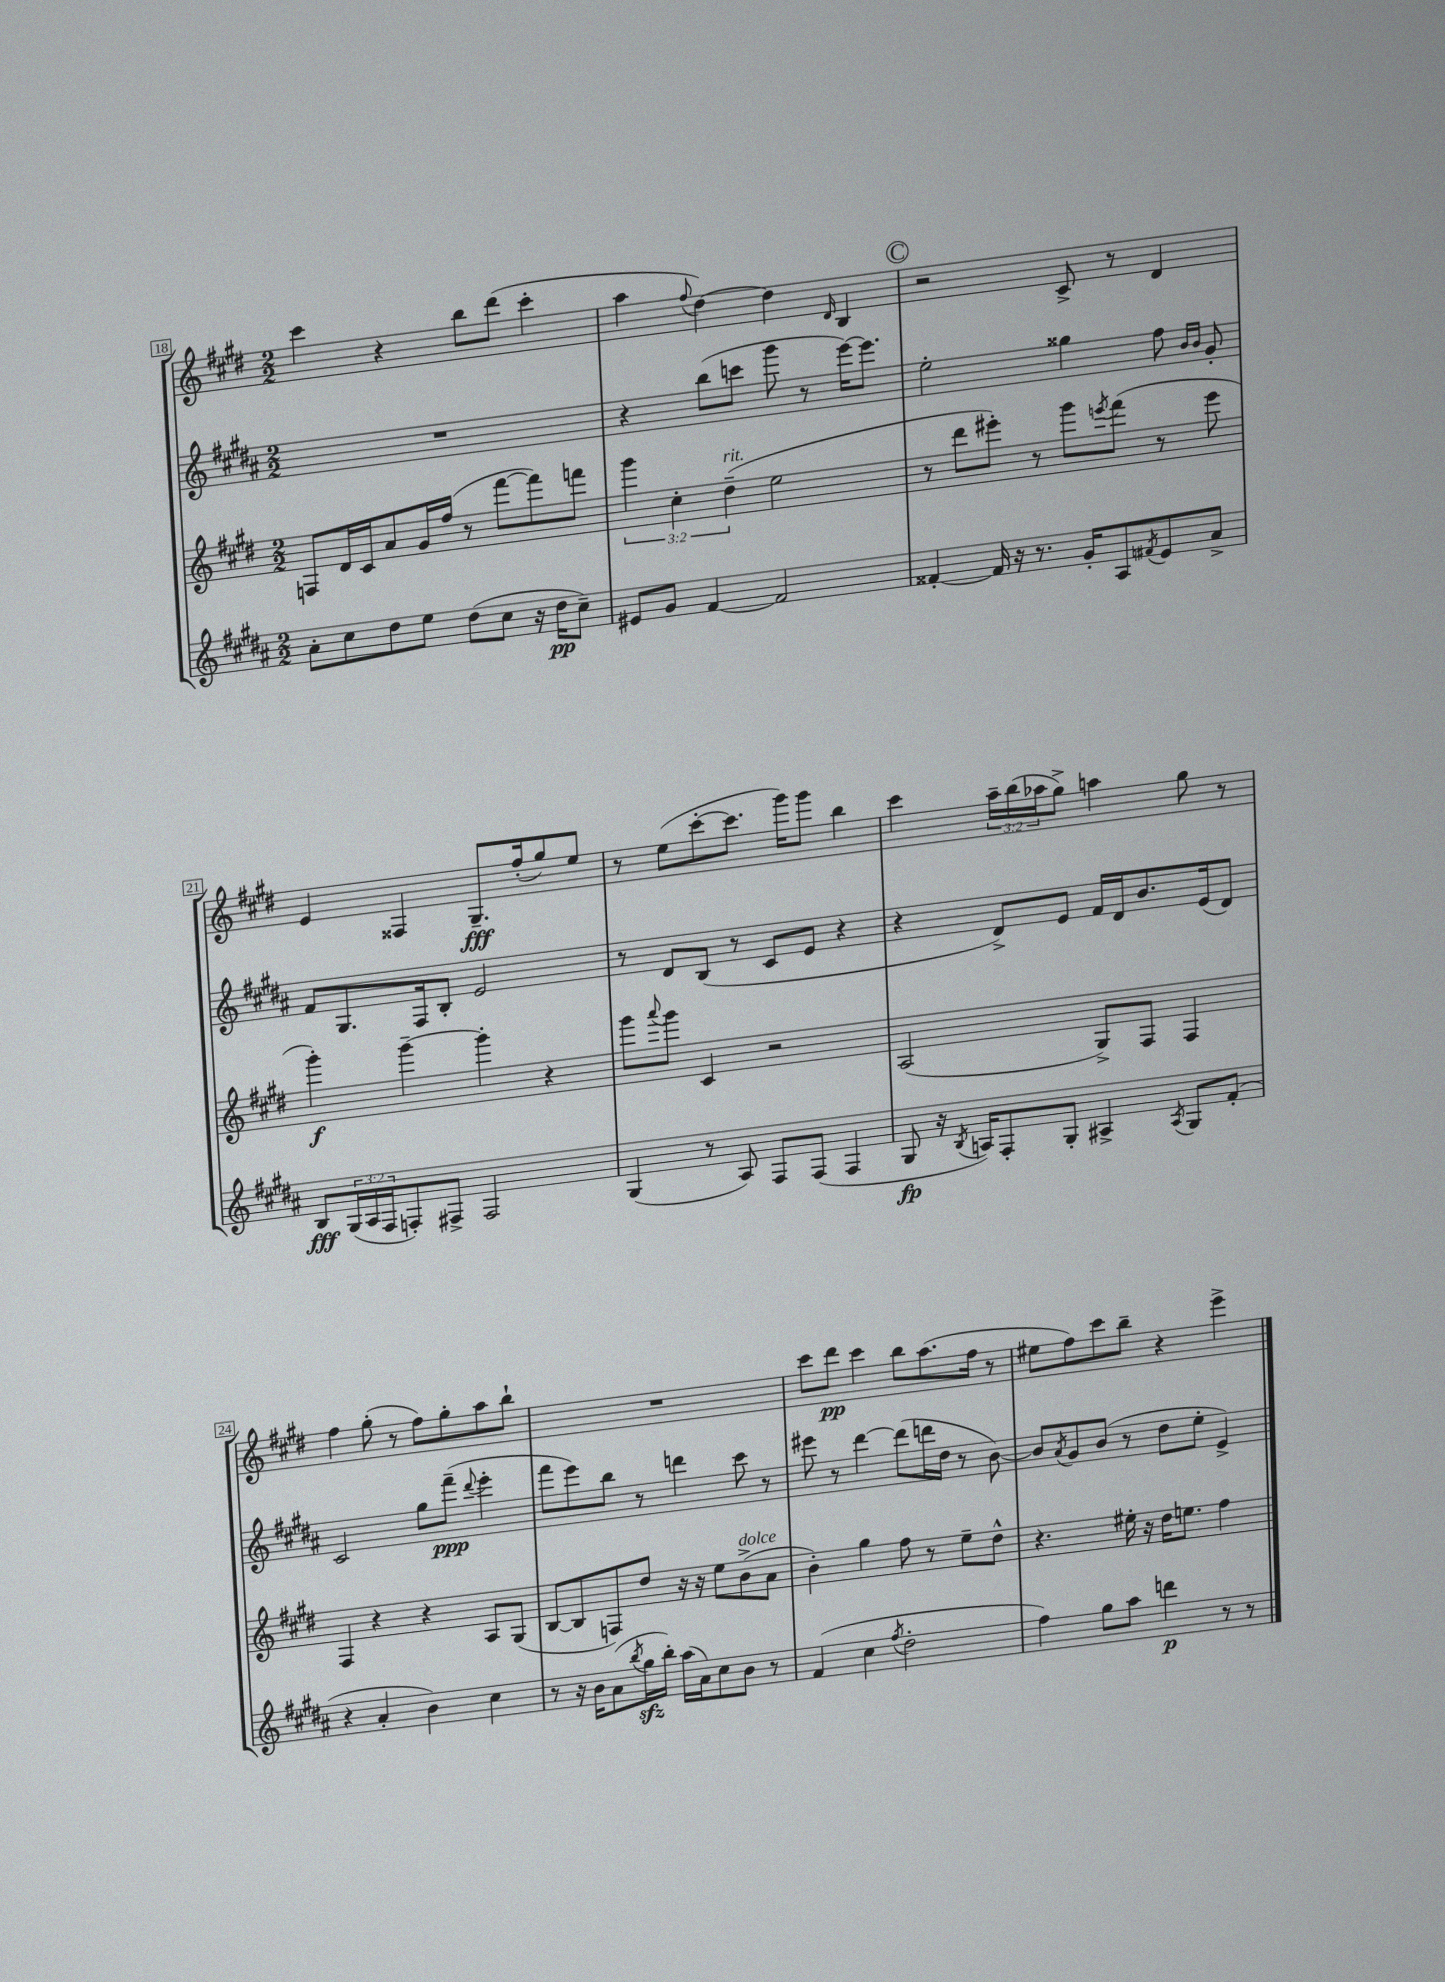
<<
\new StaffGroup <<
\new Staff = "s0" {
    \clef treble \key e \major \numericTimeSignature \time 2/2 \override Staff.TupletNumber.text = #tuplet-number::calc-fraction-text
    cis'''4 r4 b''8 dis'''8( cis'''4-. |
    a''4 \appoggiatura { fis''8 } dis''4~) dis''4 \grace { dis'16 } b4 |
    \mark \markup { \circle "C" } r2 cis'8-> r8 dis'4 |
    e'4 fisis4 gis8.--\fff fis''16-.( gis''8) e''8 |
    r8 e''8( cis'''8~-. cis'''8. gis'''16) gis'''8 b''4 |
    cis'''4 \tuplet 3/2 { a''16-- b''16( aes''16 } gis''8->) a''4 gis''8 r8 |
    fis''4 gis''8-.( r8 fis''8) gis''8-. a''8 b''8-! |
    R1 |
    cis'''8 dis'''8\pp cis'''4 b''8 a''8.( fis''16 r8 |
    eis''8 fis''8) cis'''8 b''8-- r4 e'''4-> \bar "|." |
}
\new Staff = "s1" {
    \clef treble \key b \major \numericTimeSignature \time 2/2
    R1 |
    r4 b''8( c'''8 gis'''8 r8 e'''16~) e'''8. |
    \mark \markup { \circle "C" } e''2-. gisis''4 fis''8 \grace { b'16 b'16 } gis'8-. |
    fis'8 gis8. fis16 b8-. e'2 |
    r8 dis'8 b8( r8 cis'8 e'8 r4 |
    r4 dis'8->) e'8 fis'16 dis'16 b'8. e'16( dis'8) |
    cis'2 gis''8 fis'''8--\ppp( \appoggiatura { dis'''8 } e'''4-. |
    fis'''8 e'''8) b''8 r8 d'''4 cis'''8 r8 |
    eis'''8 r8 dis'''4~ dis'''8( d'''16 dis''16 r8 b'8~) |
    b'8 \acciaccatura { ais'8 } gis'8 b'8( r8 dis''8 e''8-. e'4->) \bar "|." |
}
\new Staff = "s2" {
    \clef treble \key e \major \numericTimeSignature \time 2/2 \override Staff.TupletNumber.text = #tuplet-number::calc-fraction-text
    f8 dis'16 cis'16 a'8 gis'16 fis''16( r8 fis'''8~ fis'''8) f'''8 |
    \tuplet 3/2 { gis'''4 cis''4-. dis''4--^\markup { \italic "rit." }( } e''2 |
    \mark \markup { \circle "C" } r8 dis'''8 eis'''8-.) r8 gis'''8 \acciaccatura { e'''8 } fis'''8( r8 e'''8 |
    gis'''4-.\f) gis'''4~-- gis'''4-. r4 |
    gis'''8 \appoggiatura { a'''8 } gis'''8 cis'4 r2 |
    a2( gis8->) fis8 fis4 |
    fis4 r4 r4 a8 gis8( |
    b8~ b8 f8) dis''8 r16 r16 e''8 b'8->^\markup { \italic "dolce" }( a'8 |
    b'4-.) gis''4 fis''8 r8 e''8-- dis''8-^ |
    r4. eis''16-. r16 dis''16 e''8. fis''4 \bar "|." |
}
\new Staff = "s3" {
    \clef treble \key b \major \numericTimeSignature \time 2/2 \override Staff.TupletNumber.text = #tuplet-number::calc-fraction-text
    ais'8-. cis''8 dis''8 e''8 dis''8( cis''8 r16 dis''16\pp cis''8--) |
    eis'8 gis'8 fis'4~ fis'2 |
    \mark \markup { \circle "C" } fisis'4~-. fisis'16 r16 r8. gis'16-. ais8 \acciaccatura { fis'8 } e'8 ais'8-> |
    b8\fff \tuplet 3/2 { gis16( ais16 fis16 } f8-.) fis8-> fis2 |
    gis4( r8 ais8) fis8 fis8( fis4 |
    gis8\fp r16 \acciaccatura { b8 } a16) fis8-. gis8-. ais4-> \acciaccatura { ais8 } gis8 fis'8-.( |
    r4 ais'4-. b'4) cis''4 |
    r8 r16 b'16 ais'8( \acciaccatura { b''8 } gis''16\sfz b''16-.) ais''16( ais'16) cis''8 b'8 r8 |
    fis'4( cis''4 \acciaccatura { fis''8 } dis''2-. |
    fis''4) gis''8 ais''8 d'''4\p r8 r8 \bar "|." |
}
>>
>>
\layout { \context { \Score currentBarNumber = #18 \override BarNumber.stencil = #(make-stencil-boxer 0.1 0.3 ly:text-interface::print) } }
